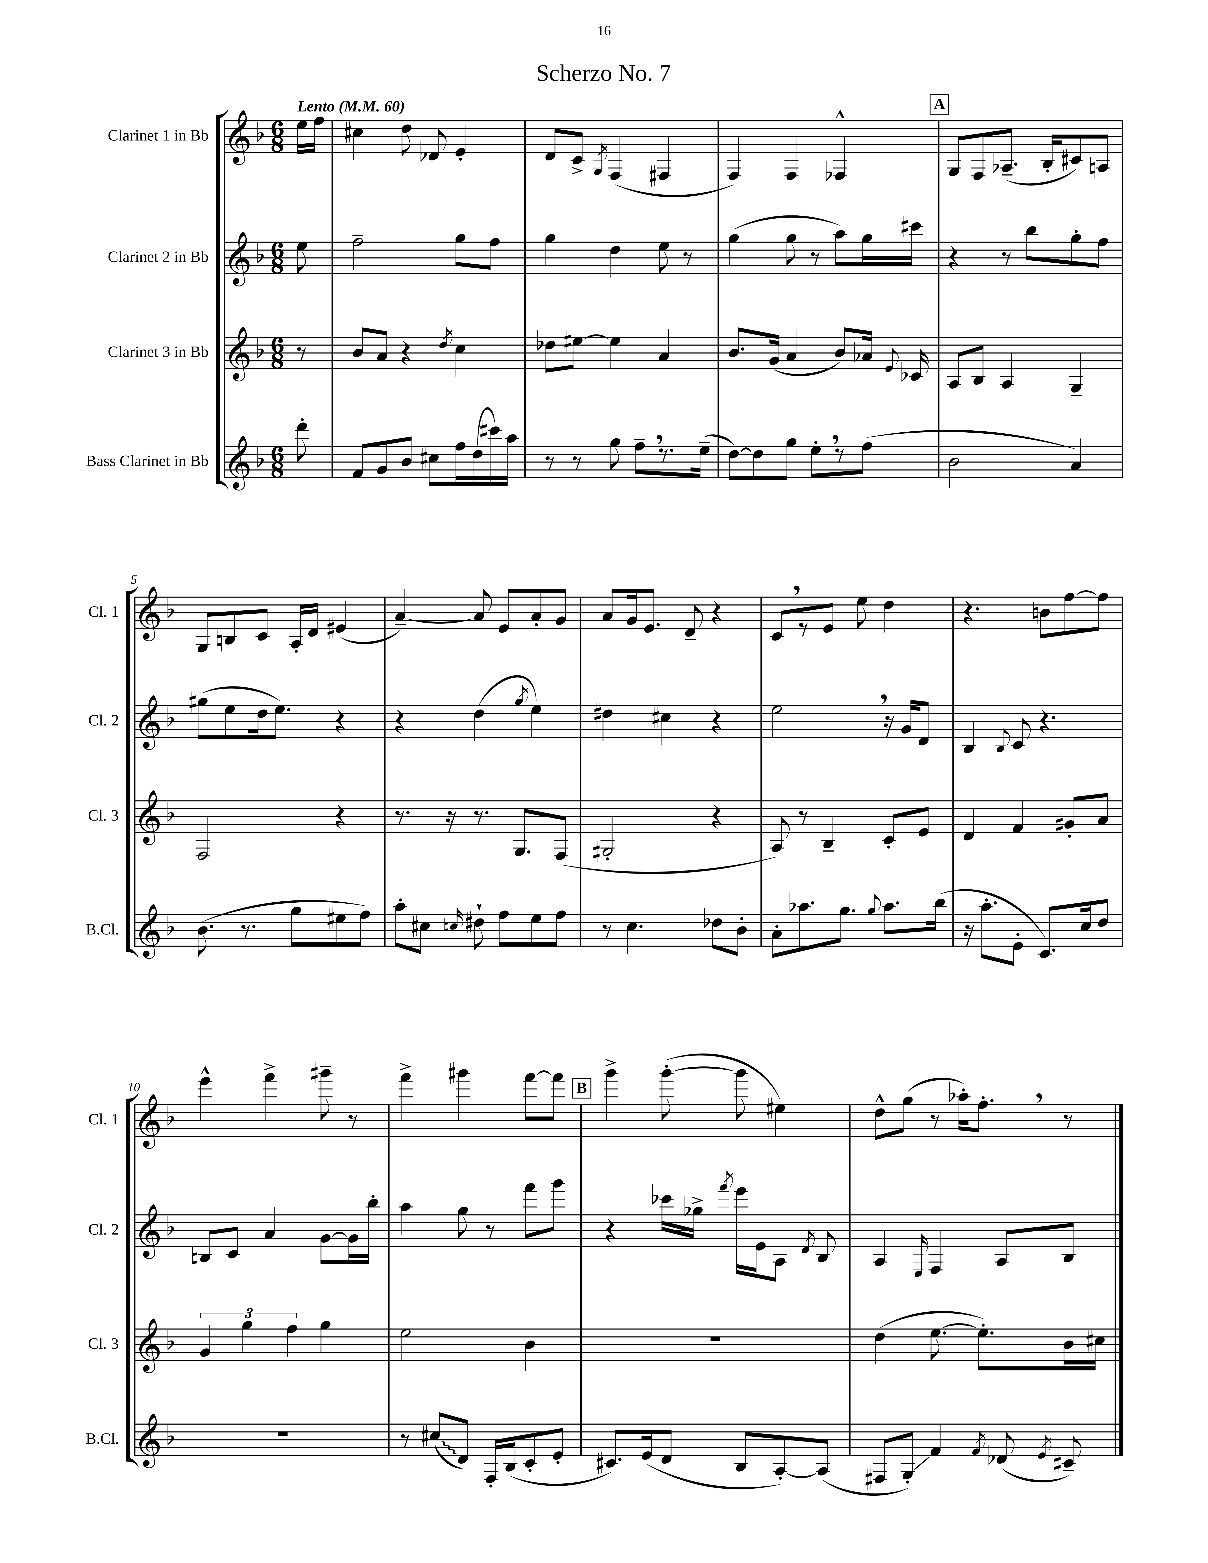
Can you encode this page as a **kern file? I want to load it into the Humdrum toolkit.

**kern	**kern	**kern	**kern
*staff4	*staff3	*staff2	*staff1
*clefG2	*clefG2	*clefG2	*clefG2
*k[b-]	*k[b-]	*k[b-]	*k[b-]
*M6/8	*M6/8	*M6/8	*M6/8
*MM60	*MM60	*MM60	*MM60
8ddd'\	8r	8ee\	16ee\LL
.	.	.	16ff\JJ
=	=	=	=
8f/L	8b-/L	2ff~\	4cc#\
8g/	8a/J	.	.
8b-/J	4r	.	8dd\
8cc#\L	.	.	8d-/
.	8qdd/	.	.
16ff\L	4cc\	8gg\L	4e'/
(16dd\	.	.	.
16ccc#\)	.	8ff\J	.
16aa\JJ	.	.	.
=	=	=	=
8r	8dd-\L	4gg\	8d/L
8r	[8ee#\J	.	8c^/J
.	.	.	8qG/
8gg\	4ee#\]	4dd\	(4F/
8ff~\L	.	.	.
8.r	4a/	8ee\	4F#/
.	.	8r	.
(16ee~\Jk	.	.	.
=	=	=	=
[8dd\L)	8.b-/L	(4gg\	4F/)
8dd\]	.	.	.
.	(16g/Jk	.	.
8gg\J	4a/	8gg\	4F/
8ee'\L	.	8r	.
8r	8b-/L)	8aa\L)	4F-^^/
(8ff\J	16a-/Jk	16gg\L	.
.	8qqe/	.	.
.	16c-/	16ccc#\JJ	.
=	=	=	=
2b-\	8A/L	4r	8G/L
.	8B-/J	.	8F/
.	4A/	8r	(8.A-~/J
.	.	8bb-\L	.
.	.	.	16B-'/LK
4a/)	4G~/	8gg'\	8c#/)
.	.	8ff\J	8A/J
=	=	=	=
(8.b-\	2F/	(8gg#\L	8G/L
.	.	8ee\	8B/
8.r	.	.	.
.	.	16dd\k	8c/J
.	.	8.ee\J)	.
8gg\L	.	.	16A'/LL
.	.	.	16d/JJ
8ee#\	4r	4r	(4e#/
8ff\J)	.	.	.
=	=	=	=
8aa'\L	8.r	4r	[4a~/)
8cc#\J	.	.	.
.	16r	.	.
16qqcc/	.	.	.
8dd#`\	8.r	(4dd\	8a/]
8ff\L	.	.	8e/L
.	8.G/L	.	.
.	.	8qgg/	.
8ee\	.	4ee\)	8a'/
8ff\J	(8F/J	.	8g/J
=	=	=	=
8r	2G#'/	4dd#\	8a/L
4.cc\	.	.	16g/k
.	.	.	8.e/J
.	.	4cc#\	.
.	.	.	8d~/
8dd-\L	4r	4r	4r
8b-'\J	.	.	.
=	=	=	=
8a'\L	8A/)	2ee\	8c/L
8.aa-\	8r	.	8r
.	4B-~/	.	8e/J
8.gg\J	.	.	.
.	.	.	8ee\
8qqgg/	.	.	.
8.aa-\L	8c'/L	16r	4dd\
.	.	16g/LK	.
.	8e/J	8d/J	.
(16bb-\Jk	.	.	.
=	=	=	=
16r	4d/	4B-/	4.r
8.aa'\L	.	.	.
.	.	8qqB-/	.
8e'\J	4f/	8c/	.
8.c/L)	.	4.r	8b\L
.	8g#'/L	.	[8ff\
16cc/k	.	.	.
8dd/J	8a/J	.	8ff\]J
=	=	=	=
2.r	6g/	8B/L	4eee^^\
.	.	8c/J	.
.	6gg\	.	.
.	.	4a/	4fff^\
.	6ff\	.	.
.	4gg\	[8g\L	8ggg#~\
.	.	16g\]L	8r
.	.	16bb-'\JJ	.
=	=	=	=
8r	2ee\	4aa\	4fff^\
(8cc#/L	.	.	.
8d/J)	.	8gg\	4ggg#\
16F'/LL	.	8r	.
(16B-/J	.	.	.
8c'/	4b-\	8fff\L	[8fff\L
8e'/J	.	8ggg\J	8fff\]J
=	=	=	=
8.c#/L)	2.r	4r	4ggg^\
(16e/k	.	.	.
8d/J	.	16ccc-\LL	([8ggg'\
.	.	16gg-^\JJ	.
.	.	8qfff/	.
8B-/L	.	16eee\LL	8ggg\]
.	.	16e\J	.
[8A'/)	.	8A\J	4ee#\)
.	.	8qd/	.
(8A/]J	.	8B-/	.
=	=	=	=
8F#/L	(4dd\	4A/	8dd^^\L
8G'/J)	.	.	(8gg\J
.	.	16qqE/	.
4f/	[8.ee\	4F/	8r
.	.	.	16aa-'\LK)
.	8.ee'\]L)	.	8.ff'\J
8qf/	.	.	.
(8d-/	.	8A/L	.
8qe/	.	.	.
8c#~/)	16b-\L	8B-/J	8r
.	16cc#\JJ	.	.
==	==	==	==
*-	*-	*-	*-
